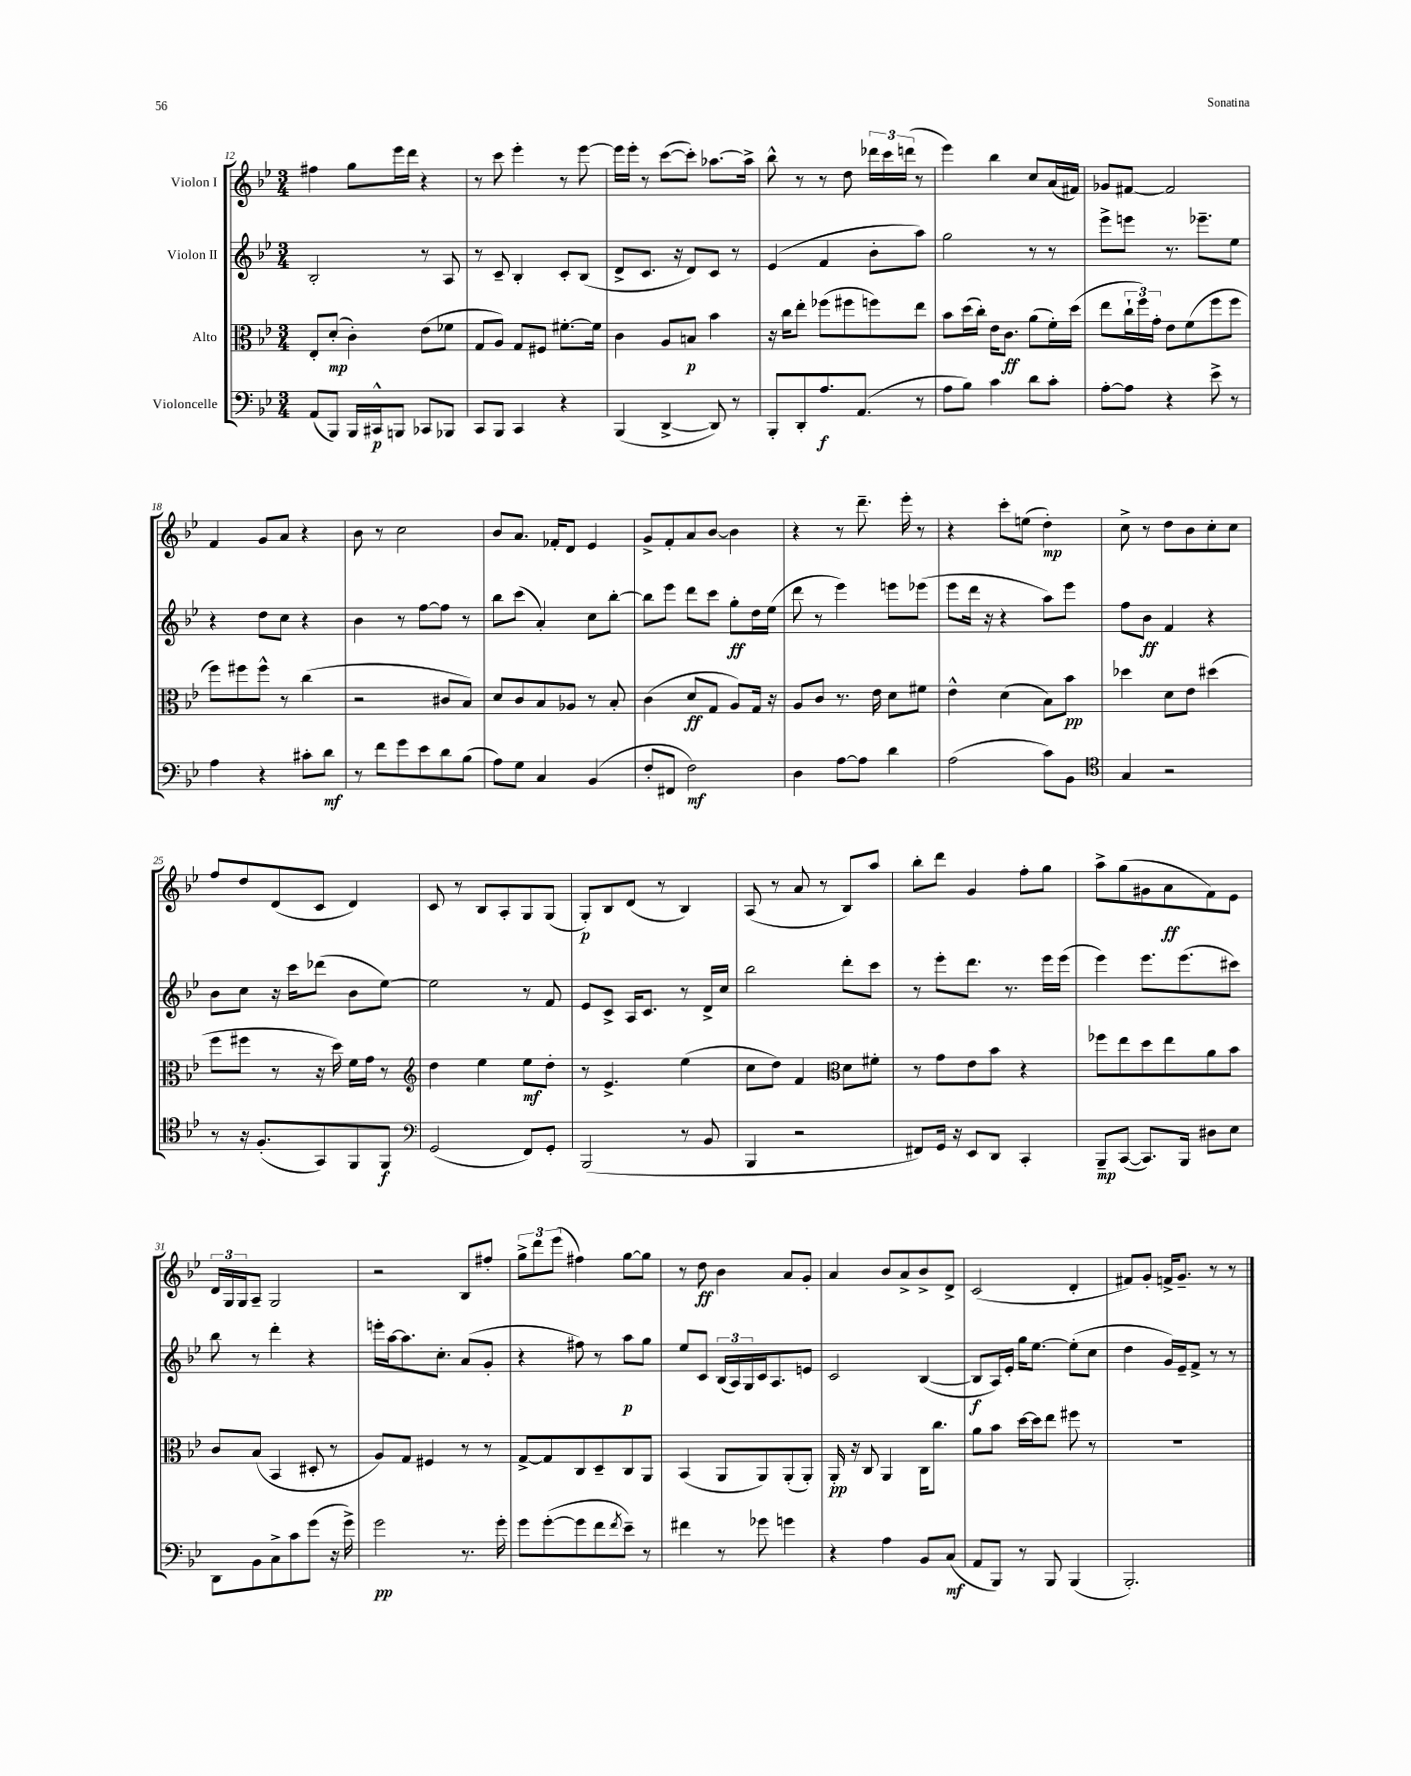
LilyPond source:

<<
\new StaffGroup <<
\new Staff = "s0" \with { instrumentName = "Violon I" } {
    \clef treble \key bes \major \numericTimeSignature \time 3/4
    fis''4 g''8 ees'''16 d'''16 r4 |
    r8 c'''8 ees'''4-. r8 ees'''8~ |
    ees'''16 ees'''16-. r8 c'''8~( c'''8-.) aes''8.~ aes''16-> |
    bes''8-^ r8 r8 d''8 \tuplet 3/2 { des'''16 c'''16 d'''16( } r8 |
    ees'''4) bes''4 c''8 a'16( fis'16) |
    ges'8 fis'8~ fis'2 |
    f'4 g'8 a'8 r4 |
    bes'8 r8 c''2 |
    bes'8 a'8. fes'16-. d'8 ees'4 |
    g'8-> f'8-. a'8 bes'8~ bes'4 |
    r4 r8 d'''8.-- ees'''16-. r8 |
    r4 c'''8-. e''8( d''4-.\mp) |
    c''8-> r8 d''8 bes'8 c''8-. c''8 |
    f''8 d''8 d'8( c'8 d'4) |
    c'8 r8 bes8 a8-. g8 g8( |
    g8-.\p) bes8 d'8( r8 bes4) |
    a8( r8 a'8 r8 bes8) a''8 |
    bes''8-. d'''8 g'4 f''8-. g''8 |
    a''8-> g''8( gis'8 a'8\ff f'8) ees'8 |
    \tuplet 3/2 { d'16 g16 g16 } a8-- g2 |
    r2 bes8 fis''8-. |
    \tuplet 3/2 { g''8-> d'''8 ees'''8( } fis''4) g''8~ g''8 |
    r8 d''8\ff bes'4 a'8 g'8-. |
    a'4 bes'8 a'8-> bes'8-> d'8-> |
    c'2( d'4-. |
    fis'8) g'8-. f'16-> g'8.-- r8 r8 \bar "|." |
}
\new Staff = "s1" \with { instrumentName = "Violon II" } {
    \clef treble \key bes \major \numericTimeSignature \time 3/4
    bes2-. r8 a8 |
    r8 c'8-- bes4-. c'8-. bes8( |
    d'8-> c'8. r16 d'8) c'8 r8 |
    ees'4( f'4 bes'8-. a''8) |
    g''2 r8 r8 |
    ees'''8-> e'''8 r8. ees'''8.-- ees''8 |
    r4 d''8 c''8 r4 |
    bes'4 r8 f''8~ f''8 r8 |
    bes''8 c'''8( a'4-.) c''8 bes''8~-. |
    bes''8 ees'''8 d'''8 c'''8 g''8-.\ff d''16 ees''16( |
    d'''8 r8 ees'''4) e'''8 ees'''8( |
    ees'''8 d'''16 r16 r4 a''8) ees'''8 |
    f''8 bes'8\ff f'4 r4 |
    bes'8 c''8 r16 c'''16 des'''8( bes'8 ees''8~) |
    ees''2 r8 f'8 |
    ees'8 c'8-> a16 c'8. r8 d'16-> c''16 |
    bes''2 d'''8-. c'''8 |
    r8 ees'''8-. d'''8. r8. ees'''16 ees'''16( |
    ees'''4) ees'''8. ees'''8.( cis'''8) |
    bes''8 r8 d'''4-. r4 |
    e'''16-. a''16~ a''8. c''8.-. a'8( g'8-. |
    r4 fis''8) r8 a''8\p g''8 |
    ees''8 c'8 \tuplet 3/2 { bes16( a16) g16 } c'16 a8. e'8 |
    c'2 bes4~( |
    bes8\f a16) ees'16-. g''16 ees''8.~ ees''8-.( c''8 |
    d''4 g'16) ees'16-- f'8-> r8 r8 \bar "|." |
}
\new Staff = "s2" \with { instrumentName = "Alto" } {
    \clef alto \key bes \major \numericTimeSignature \time 3/4
    ees8-. d'8-.\mp( c'4-.) ees'8( fes'8 |
    g8 a8) g8 fis8 fis'8.~-. fis'16 |
    c'4 a8 b8\p bes'4 |
    r16 c''16 ees''8-. fes''8( fis''8 f''8) ees''8 |
    bes'8 d''16( c''16-.) ees'16 c'8.\ff a'8( f'16-.) d''16( |
    ees''8 \tuplet 3/2 { c''16-! f''16) g'16-. } ees'8 f'8( f''8 f''8 |
    f''8) fis''8 fis''8-^ r8 c''4( |
    r2 cis'8 bes8) |
    d'8 c'8 bes8 aes8 r8 bes8-. |
    c'4( d'8\ff g8 a8) g16 r16 |
    a8 c'8 r8. ees'16 d'8 fis'8 |
    ees'4-^ d'4( bes8) bes'8\pp |
    des''4 d'8 ees'8 dis''4( |
    f''8 fis''8 r8 r16 d''16) f'16 g'16 r8 |
    \clef treble d''4 ees''4 ees''8\mf d''8-. |
    r8 ees'4.-> ees''4( |
    c''8 d''8) f'4 \clef alto d'8 fis'8-. |
    r8 g'8 ees'8 bes'8 r4 |
    fes''8 ees''8 d''8 ees''8 a'8 bes'8 |
    c'8 bes8( bes,4 dis8-. r8 |
    a8) g8 fis4 r8 r8 |
    g8~-> g8 c8 d8-- c8 a,8 |
    bes,4( a,8 a,8) a,8-.( a,8-.) |
    a,16-.\pp r16 c8 a,4 c16 c''8. |
    a'8 bes'8 d''16~ d''16 ees''8 fis''8 r8 |
    R2. \bar "|." |
}
\new Staff = "s3" \with { instrumentName = "Violoncelle" } {
    \clef bass \key bes \major \numericTimeSignature \time 3/4
    a,8( bes,,8) bes,,16 cis,16-^\p b,,8 ces,8 bes,,8 |
    c,8 bes,,8 c,4 r4 |
    bes,,4( d,4~-> d,8) r8 |
    bes,,8-. d,8-. a8.\f a,8.( r8 |
    a8 bes8) c'4 d'8 c'8-. |
    a8~-. a8 r4 ees'8-> r8 |
    a4 r4 cis'8-. d'8\mf |
    r8 f'8 g'8 ees'8 d'8 bes8( |
    a8) g8 c4 bes,4( |
    f8-. fis,8 f2\mf) |
    d4 a8~ a8 d'4 |
    a2( c'8) bes,8 |
    \clef tenor g4 r2 |
    r8 r16 f8.-.( g,8) f,8 f,8\f |
    \clef bass g,2( f,8) g,8-. |
    bes,,2( r8 bes,8 |
    bes,,4 r2 |
    fis,8) g,16 r16 ees,8 d,8 c,4-. |
    bes,,8--\mp c,8~( c,8.) bes,,16 dis8 ees8 |
    d,8 bes,8 c8-> c'8 g'8( r16 g'16->) |
    g'2\pp r8. g'16-. |
    g'8 g'8~-.( g'8 f'8 \acciaccatura { f'8 } ees'8--) r8 |
    fis'4 r8 ges'8 g'4 |
    r4 a4 bes,8 c8\mf( |
    a,8 bes,,8) r8 bes,,8 bes,,4( |
    bes,,2.-.) \bar "|." |
}
>>
>>
\layout { \context { \Score currentBarNumber = #12 } }
